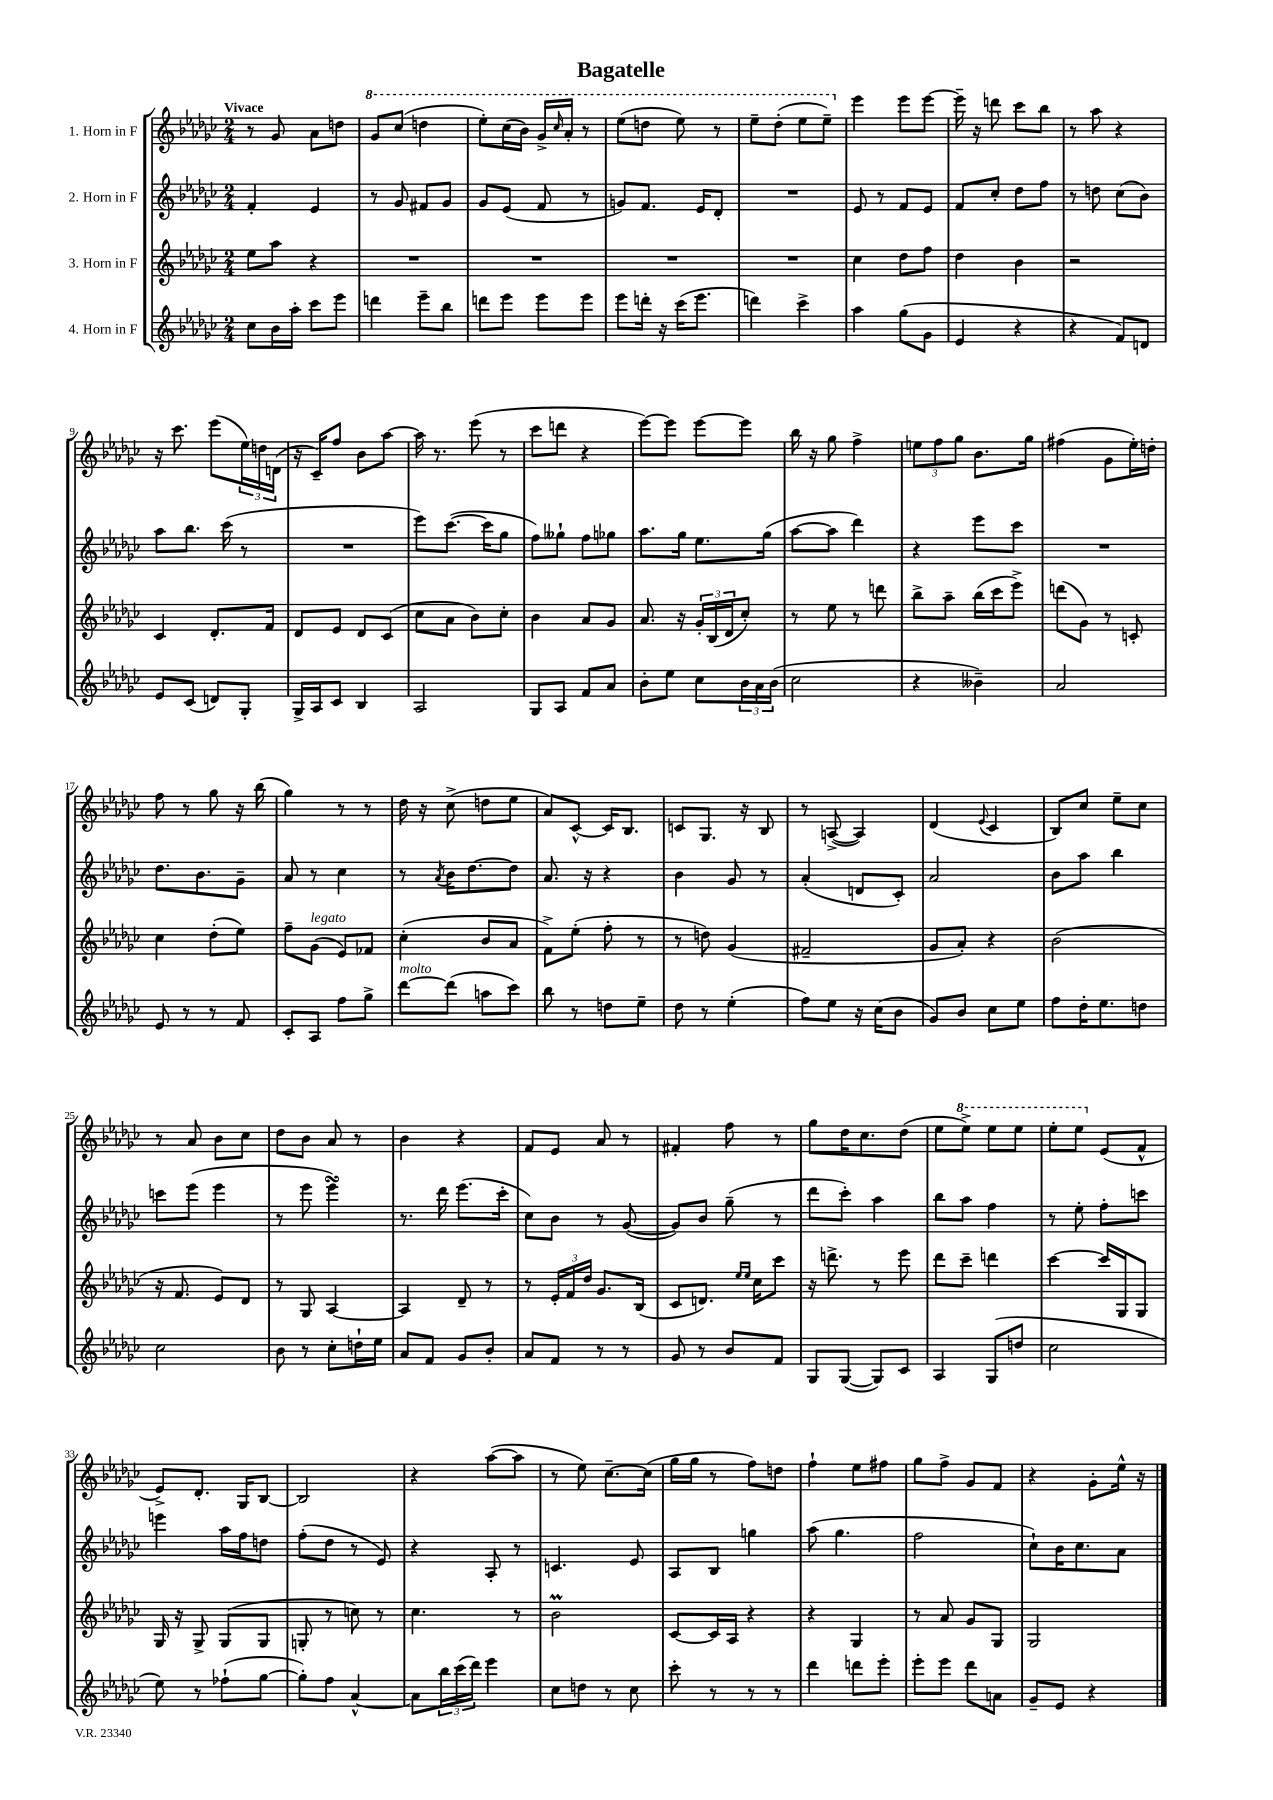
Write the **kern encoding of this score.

**kern	**kern	**kern	**kern
*part4	*part3	*part2	*part1
*staff4	*staff3	*staff2	*staff1
*I"4. Horn in F	*I"3. Horn in F	*I"2. Horn in F	*I"1. Horn in F
*clefG2	*clefG2	*clefG2	*clefG2
*k[b-e-a-d-g-c-]	*k[b-e-a-d-g-c-]	*k[b-e-a-d-g-c-]	*k[b-e-a-d-g-c-]
*M2/4	*M2/4	*M2/4	*M2/4
=1	=1	=1	=1
!	!	!	!LO:TX:a:B:t=Vivace
8cc-\L	8ee-\L	4f'/	8r
16b-\L	8aa-\J	.	8g-/
16aa-'\JJ	.	.	.
8ccc-\L	4r	4e-/	8a-\L
8eee-\J	.	.	8ddn\J
=2	=2	=2	=2
*	*	*	*8va
4dddn\	2r	8r	8gg-/L
.	.	8g-/	(8ccc-/J
8eee-~\L	.	8f#X/L	4dddn\
8bb-\J	.	8g-/J	.
=3	=3	=3	=3
8dddn\L	2r	8g-/L	8eee-'\L)
8eee-\J	.	(8e-/J	(16ccc-\L
.	.	.	16bb-\JJ)
8eee-\L	.	8f/	16gg-^/LL
.	.	.	16qqccc-/
.	.	.	16aa-'/JJ
8eee-\J	.	8r	8r
=4	=4	=4	=4
8eee-\L	2r	8gn/L)	(8eee-\L
16dddn'\Jk	.	8.f/J	8dddn\J
16r	.	.	.
(16ccc-\KL	.	.	8eee-\)
8.eee-\J	.	16e-/KL	.
.	.	8d-'/J	8r
=5	=5	=5	=5
4dddn\)	2r	2r	8eee-~\L
.	.	.	(8ddd-'\J
4ccc-^\	.	.	8eee-\L
.	.	.	8eee-~\J)
=6	=6	=6	=6
*	*	*	*X8va
4aa-\	4cc-\	8e-/	4eee-\
.	.	8r	.
(8gg-\L	8dd-\L	8f/L	8eee-\L
8g-\J	8ff\J	8e-/J	[8eee-\J
=7	=7	=7	=7
4e-/	4dd-\	8f/L	16eee-~\]
.	.	.	16r
.	.	8cc-'/J	8dddn\
4r	4b-\	8dd-\L	8ccc-\L
.	.	8ff\J	8bb-\J
=8	=8	=8	=8
4r	2r	8r	8r
.	.	8ddn\	8aa-\
8f/L)	.	(8cc-\L	4r
8dn/J	.	8b-\J)	.
!!LO:LB:g=z
=9	=9	=9	=9
8e-/L	4c-/	8aa-\L	16r
.	.	.	8.ccc-\
(8c-/J	.	8.bb-\J	.
8dn/L)	8.d-'/L	.	(8eee-\L
.	.	(16ccc-\	.
8G-'/J	.	8r	24ee-\L)
.	.	.	24ddn\
.	16f/Jk	.	.
.	.	.	(24dn\JJ
=10	=10	=10	=10
16G-^/LL	8d-/L	2r	16r
16A-/J	.	.	16c-~/KL)
8c-/J	8e-/J	.	8ff/J
4B-/	8d-/L	.	8b-\L
.	(8c-/J	.	[8aa-\J
=11	=11	=11	=11
2A-/	8cc-\L	8eee-\L)	16aa-\]
.	.	.	8.r
.	8a-\J	([8.ccc-\J	.
.	8b-\L)	.	(8eee-\
.	.	16ccc-\KL]	.
.	8cc-'\J	8gg-\J	8r
=12	=12	=12	=12
8G-/L	4b-\	8ff\L)	8ccc-\L
8A-/J	.	8gg--X`\J	8dddn\J
8f/L	8a-/L	8ff\L	4r
8a-/J	8g-/J	8gg-X\J	.
=13	=13	=13	=13
8b-'\L	8.a-/	8.aa-\L	[8eee-\L)
8ee-\J	.	.	8eee-\J]
.	16r	16gg-\Jk	.
8cc-\L	24g-'/LL	8.ee-\L	[8eee-\L
.	(24B-/	.	.
.	24d-/J	.	.
24b-\L	8cc-'/J)	.	8eee-\J]
24a-\	.	.	.
.	.	(16gg-\Jk	.
(24b-\JJ	.	.	.
=14	=14	=14	=14
2cc-\	8r	[8aa-\L	16bb-\
.	.	.	16r
.	8ee-\	8aa-\J]	8gg-\
.	8r	4ddd-\)	4ff^\
.	8dddn\	.	.
=15	=15	=15	=15
4r	8bb-^\L	4r	12een\L
.	.	.	12ff\
.	8aa-~\J	.	.
.	.	.	12gg-\J
4b--X~\)	(16bb-\LL	8eee-\L	8.b-\L
.	16ccc-\J	.	.
.	8eee-^\J)	8ccc-\J	.
.	.	.	16gg-\Jk
=16	=16	=16	=16
2a-/	(8dddn\L	2r	(4ff#X\
.	8g-\J)	.	.
.	8r	.	8g-\L
.	8cn'/	.	16ee-'\L)
.	.	.	16ddn'\JJ
!!LO:LB:g=z
=17	=17	=17	=17
8e-/	4cc-\	8.dd-\L	8ff\
8r	.	.	8r
.	.	8.b-\	.
8r	(8dd-'\L	.	8gg-\
8f/	8ee-\J)	8g-~\J	16r
.	.	.	(16bb-\
=18	=18	=18	=18
8c-'/L	8ff~\L	8a-/	4gg-\)
!	!LO:TX:a:i:t=legato	!	!
8A-/J	(8g-\J	8r	.
8ff\L	8e-/L)	4cc-\	8r
8gg-^\J	8f-X/J	.	8r
=19	=19	=19	=19
!LO:TX:a:i:t=molto	!	!	!
[8ddd-\L	(4cc-'\	8r	16dd-\
.	.	.	16r
.	.	8qa-/	.
(8ddd-\J]	.	16b-\KL	(8cc-^\
.	.	[8.dd-\	.
8aan\L	8b-/L	.	8ddn\L
8ccc-\J)	8a-/J	8dd-\J]	8ee-\J
=20	=20	=20	=20
8bb-\	8f^\L)	8.a-/	8a-/L)
8r	(8ee-'\J	.	[8c-^^/J
.	.	16r	.
8ddn\L	8ff'\	4r	16c-/KL]
.	.	.	8.B-/J
8ee-~\J	8r	.	.
=21	=21	=21	=21
8dd-\	8r	4b-\	8cn/L
8r	8ddn\)	.	8.G-/J
(4ee-'\	(4g-/	8g-/	.
.	.	.	16r
.	.	8r	8B-/
=22	=22	=22	=22
8ff\L)	2f#X~/	(4a-'/	8r
8ee-\J	.	.	([8An^/
16r	.	8dn/L	4A/])
(16cc-\KL	.	.	.
8b-\J	.	8c-'/J)	.
=23	=23	=23	=23
8g-/L)	8g-/L	2a-/	(4d-/
8b-/J	8a-'/J)	.	.
.	.	.	8qqe-/
8cc-\L	4r	.	4c-/
8ee-\J	.	.	.
=24	=24	=24	=24
8ff\L	(2b-\	8b-\L	8B-/L)
16dd-'\K	.	8aa-\J	8cc-/J
8.ee-\	.	.	.
.	.	4bb-\	8ee-~\L
8ddn\J	.	.	8cc-\J
!!LO:LB:g=z
=25	=25	=25	=25
2cc-\	16r	8cccn\L	8r
.	8.f/	.	.
.	.	(8eee-\J	8a-/
.	8e-/L)	4eee-\	8b-\L
.	8d-/J	.	8cc-\J
=26	=26	=26	=26
8b-\	8r	8r	8dd-\L
8r	8G-/	8eee-\	8b-\J
8cc-'\L	[4A-/	4eee-sSSS\)	8a-/
16ddn`\L	.	.	8r
16ee-\JJ	.	.	.
=27	=27	=27	=27
8a-/L	4A-/]	8.r	4b-\
8f/J	.	.	.
.	.	16ddd-\	.
8g-/L	8d-~/	(8.eee-\L	4r
8b-'/J	8r	.	.
.	.	16ccc-'\Jk	.
=28	=28	=28	=28
8a-/L	8r	8cc-\L)	8f/L
8f/J	24e-'/LL	8b-\J	8e-/J
.	24f/	.	.
.	24dd-/JJ	.	.
8r	8.g-/L	8r	8a-/
8r	.	([8g-/	8r
.	(16B-/Jk	.	.
=29	=29	=29	=29
8g-/	8c-/L	8g-/L])	4f#X'/
8r	8.dn/J)	8b-/J	.
8b-/L	.	(8gg-~\	8ff\
.	16qqee-/LL	.	.
.	16qqee-/JJ	.	.
.	16cc-\KL	.	.
8f/J	8ccc-\J	8r	8r
=30	=30	=30	=30
8G-/L	16r	8ddd-\L	8gg-\L
.	8.dddn^\	.	.
([8G-/J	.	8ccc-'\J)	16dd-\K
.	.	.	8.cc-\
8G-/L])	8r	4aa-\	.
8c-/J	8eee-\	.	(8dd-\J
=31	=31	=31	=31
4A-/	8ddd-\L	8bb-\L	8ee-\L
*	*	*	*8va
.	8ccc-~\J	8aa-\J	8eee-^\J)
(8G-/L	4dddn\	4ff\	8eee-\L
8ddn/J	.	.	8eee-\J
=32	=32	=32	=32
2cc-\	[4ccc-\	8r	8eee-'\L
.	.	8ee-'\	8eee-\J
*	*	*	*X8va
.	16ccc-/LL]	8ff'\L	(8e-/L
.	16G-/J	.	.
.	8G-/J	8cccn\J	8f^^/J
!!LO:LB:g=z
=33	=33	=33	=33
8ee-\)	16G-/	4eeen\	8e-^/L)
.	16r	.	.
8r	8G-^/	.	8.d-'/J
(8ff-X`\L	(8G-/L	16aa-\LL	.
.	.	16ff\J	16G-/KL
[8gg-\J	8G-/J	8ddn\J	[8B-/J
=34	=34	=34	=34
8gg-'\L])	8Gn'/	(8ff'\L	2B-/]
8ff\J	8r	8dd-\J	.
[4a-^^/	8ccn\)	8r	.
.	8r	8e-/)	.
=35	=35	=35	=35
8a-\L]	4.cc-\	4r	4r
24bb-\L	.	.	.
(24ccc-\	.	.	.
24ddd-\JJ)	.	.	.
4eee-\	.	8A-'/	([8aa-\L
.	8r	8r	8aa-\J]
=36	=36	=36	=36
8cc-\L	2b-m\	4.cn/	8r
8ddn\J	.	.	8ee-\)
8r	.	.	[8.cc-~\L
8cc-\	.	8e-/	.
.	.	.	(16cc-\Jk]
=37	=37	=37	=37
8ccc-'\	[8c-/L	8A-/L	16gg-\LL
.	.	.	16gg-\JJ
8r	16c-/L]	8B-/J	8r
.	16A-/JJ	.	.
8r	4r	4ggn\	8ff\L)
8r	.	.	8ddn\J
=38	=38	=38	=38
4ddd-\	4r	(8aa-\	4ff`\
.	.	4.gg-\	.
8dddn\L	4G-/	.	8ee-\L
8eee-'\J	.	.	8ff#X\J
=39	=39	=39	=39
8eee-'\L	8r	2ff\	8gg-\L
8eee-\J	8a-/	.	8ff^\J
8ddd-\L	8g-/L	.	8g-/L
8an\J	8G-/J	.	8f/J
=40	=40	=40	=40
8g-~/L	2G-/	8cc-`\L)	4r
8e-/J	.	16b-\K	.
.	.	8.cc-\	.
4r	.	.	8g-'\L
.	.	8a-\J	16ee-^^\Jk
.	.	.	16r
==	==	==	==
*-	*-	*-	*-
